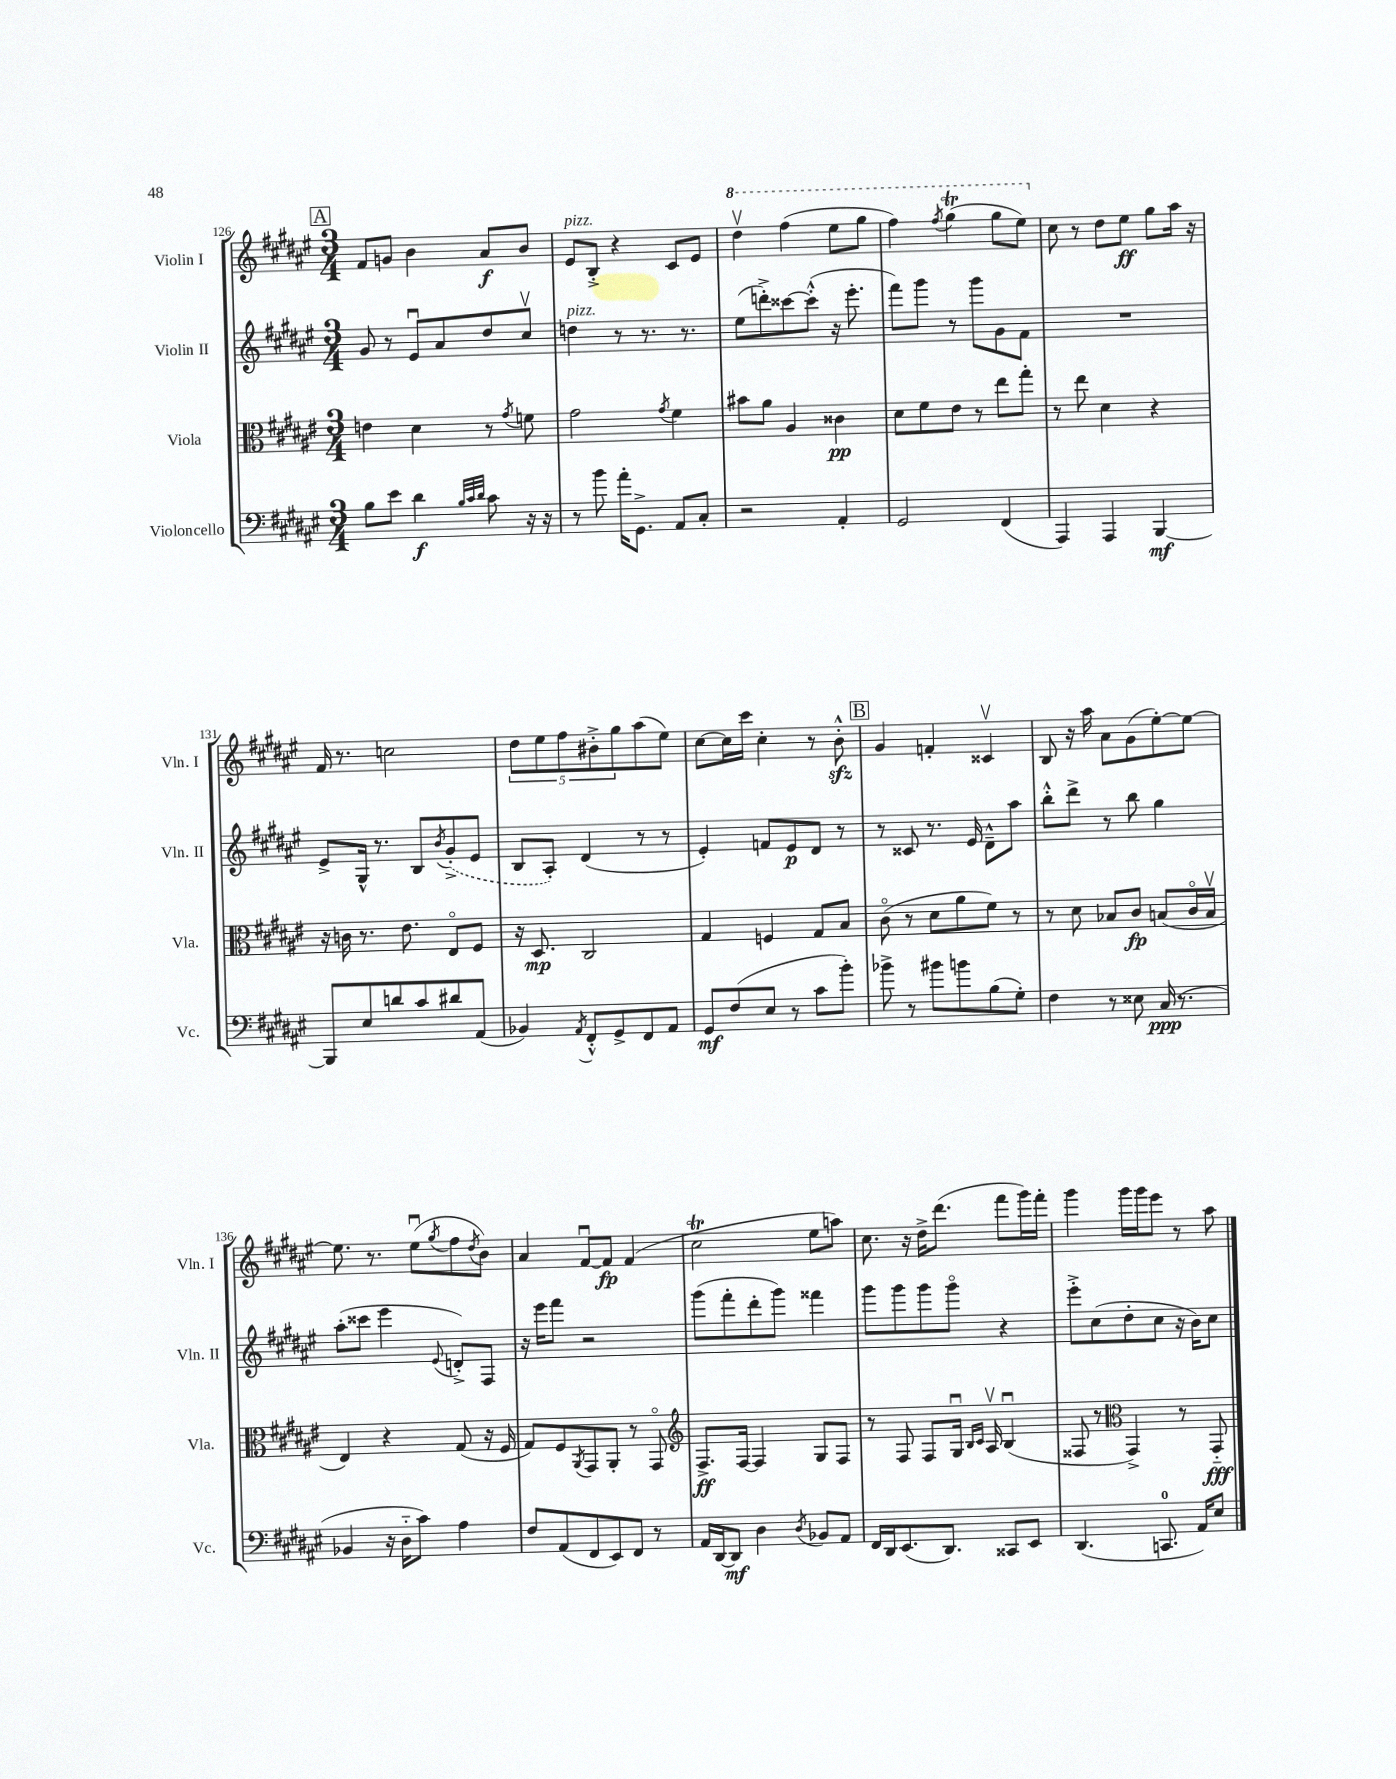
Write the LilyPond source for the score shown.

<<
\new StaffGroup <<
\new Staff = "s0" \with { instrumentName = "Violin I" shortInstrumentName = "Vln. I" } {
    \clef treble \key fis \major \numericTimeSignature \time 3/4
    \mark \markup { \box "A" } fis'8 g'8 b'4 ais'8\f b'8 |
    eis'8^\markup { \italic "pizz." } b8-.-> r4 cis'8 eis'8 |
    \ottava #1 dis'''4\upbow fis'''4( eis'''8 gis'''8 |
    fis'''4) \acciaccatura { fis'''8 } gis'''4\trill( gis'''8 eis'''8) \ottava #0 |
    cis''8 r8 dis''8 eis''8\ff gis''8 ais''16 r16 |
    fis'16 r8. c''2 |
    \tuplet 5/4 { dis''8 eis''8 fis''8 bis'8-.-> gis''8 } ais''8( eis''8) |
    cis''8~ cis''16 cis'''16 cis''4-. r8 b'8-.-^\sfz |
    \mark \markup { \box "B" } gis'4 f'4-. cisis'4\upbow |
    b8 r16 ais''16 ais'8 gis'8( eis''8~-.) eis''8~ |
    eis''8. r8. eis''8\downbow( \acciaccatura { gis''8 } fis''8 \acciaccatura { dis''8 } b'8) |
    ais'4 fis'8~\downbow fis'8\fp fis'4( |
    cis''2\trill eis''8 a''8) |
    cis''8. r16 dis''16-> dis'''8.( fis'''8 gis'''16) fis'''16-. |
    gis'''4 gis'''16 gis'''16 eis'''8 r8 ais''8 \bar "|." |
}
\new Staff = "s1" \with { instrumentName = "Violin II" shortInstrumentName = "Vln. II" } {
    \clef treble \key fis \major \numericTimeSignature \time 3/4
    \mark \markup { \box "A" } gis'8 r8 eis'8\downbow ais'8 dis''8 cis''8\upbow |
    d''4^\markup { \italic "pizz." } r8 r8. r8. |
    eis''8( d'''8-.->) cisis'''8~ cisis'''8-.-^( r16 eis'''8.-. |
    fis'''8) gis'''8 r8 gis'''8 gis'8 fis'8 |
    R2. |
    eis'8-> gis16-^ r8. b8 \acciaccatura { b'8 } \once \slurDashed gis'8-.->( eis'8 |
    b8 ais8-.) dis'4( r8 r8 |
    eis'4-.) f'8 eis'8\p dis'8 r8 |
    \mark \markup { \box "B" } r8 cisis'8 r8. eis'16 dis'8---^ ais''8 |
    b''8-.-^ dis'''8-> r8 b''8 gis''4 |
    ais''8-.( cisis'''8 eis'''4 \appoggiatura { eis'8 } d'8-.->) fis8 |
    r16 eis'''16 fis'''8 r2 |
    gis'''8( fis'''8-. dis'''8-. gis'''8) fisis'''4 |
    gis'''8 gis'''8 gis'''8 gis'''8\flageolet r4 |
    eis'''8-.-> cis''8( dis''8-. cis''8 r16 b'16) cis''8 \bar "|." |
}
\new Staff = "s2" \with { instrumentName = "Viola" shortInstrumentName = "Vla." } {
    \clef alto \key fis \major \numericTimeSignature \time 3/4
    \mark \markup { \box "A" } e'4 dis'4 r8 \acciaccatura { gis'8 } f'8 |
    gis'2 \acciaccatura { gis'8 } fis'4 |
    bis'8 ais'8 ais4 cisis'4\pp |
    dis'8 fis'8 eis'8 r8 eis''8 gis''8-. |
    r8 eis''8 dis'4 r4 |
    r16 c'16 r8. eis'8. eis8\flageolet fis8 |
    r16 dis8.\mp cis2 |
    gis4 f4 gis8 b8 |
    \mark \markup { \box "B" } cis'8\flageolet( r8 dis'8 ais'8 fis'8) r8 |
    r8 dis'8 bes8 cis'8\fp b8( cis'16\flageolet b16\upbow |
    eis4) r4 gis8( r16 fis16 |
    gis8) fis8 \acciaccatura { ais,8 } gis,8 ais,8-. r8 gis,8\flageolet |
    \clef treble fis8.->\ff fis16~ fis4 gis8 fis8 |
    r8 fis8 fis8 gis16\downbow \grace { b16 cis'16 } ais16\upbow b4\downbow( |
    fisis8 r8 \clef alto gis,4->) r8 gis,8-_\fff \bar "|." |
}
\new Staff = "s3" \with { instrumentName = "Violoncello" shortInstrumentName = "Vc." } {
    \clef bass \key fis \major \numericTimeSignature \time 3/4
    \mark \markup { \box "A" } b8 eis'8 dis'4\f \grace { b32 cis'32 dis'32 } cis'8 r16 r16 |
    r8 b'8 ais'16-. gis,8.-> ais,8 cis8-. |
    r2 ais,4-. |
    gis,2 fis,4( |
    ais,,4) ais,,4 b,,4~\mf |
    b,,8 eis8 d'8 cis'8 dis'8 ais,8( |
    bes,4) \acciaccatura { ais,8 } fis,8-.-^ gis,8-> fis,8 ais,8 |
    gis,8\mf fis8( eis8 r8 cis'8 b'8-.) |
    \mark \markup { \box "B" } bes'8-> r8 bis'8 b'8 b8( gis8-.) |
    fis4 r8 eisis8 cis16\ppp( r8. |
    bes,4 r16 dis16-_ cis'8) ais4 |
    fis8 ais,8( fis,8 eis,8) fis,8 r8 |
    ais,16 dis,16~ dis,8\mf dis4 \acciaccatura { dis8 } bes,8 ais,8 |
    fis,16 dis,16 eis,8.( dis,8.) cisis,8 eis,8 |
    dis,4.( c,8.-0 ais,16) eis8 \bar "|." |
}
>>
>>
\layout { \context { \Score currentBarNumber = #126 } }
